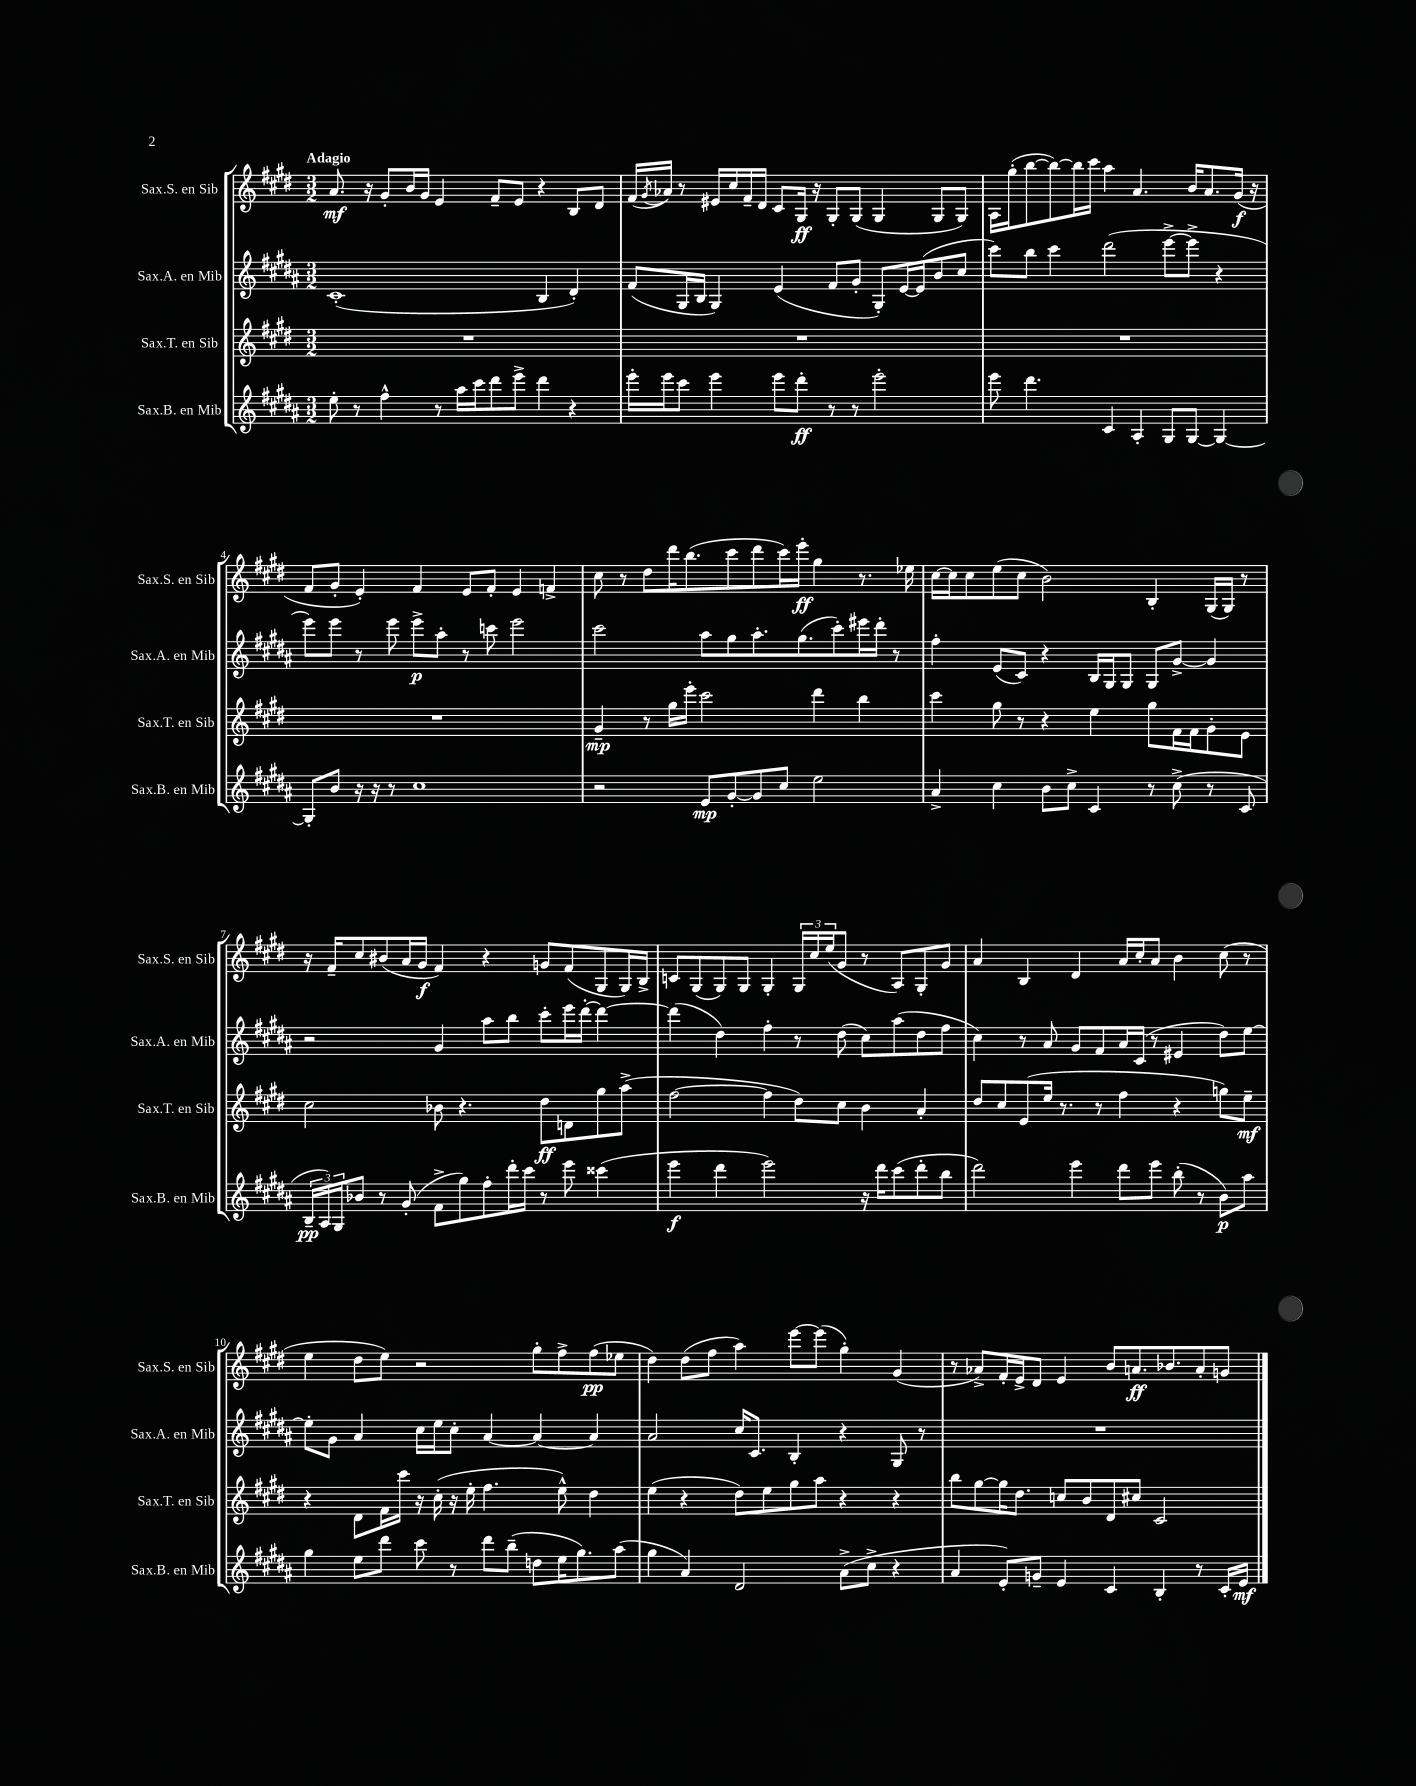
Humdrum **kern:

**kern	**dynam	**kern	**dynam	**kern	**dynam	**kern	**dynam
*part4	*part4	*part3	*part3	*part2	*part2	*part1	*part1
*staff4	*staff4	*staff3	*staff3	*staff2	*staff2	*staff1	*staff1
*I"Sax.B. en Mib	*	*I"Sax.T. en Sib	*	*I"Sax.A. en Mib	*	*I"Sax.S. en Sib	*
*I'Sax.B. en Mib	*	*I'Sax.T. en Sib	*	*I'Sax.A. en Mib	*	*I'Sax.S. en Sib	*
*clefG2	*	*clefG2	*	*clefG2	*	*clefG2	*
*k[f#c#g#d#a#]	*	*k[f#c#g#d#]	*	*k[f#c#g#d#a#]	*	*k[f#c#g#d#]	*
*M3/2	*	*M3/2	*	*M3/2	*	*M3/2	*
=1	=1	=1	=1	=1	=1	=1	=1
!	!	!	!	!	!	!LO:TX:a:B:t=Adagio	!
8ee'\	.	1.r	.	(1c#'	.	8.a/	mf
8r	.	.	.	.	.	.	.
.	.	.	.	.	.	16r	.
4ff#^^\	.	.	.	.	.	8g#'/L	.
.	.	.	.	.	.	16b/L	.
.	.	.	.	.	.	16g#/JJ	.
8r	.	.	.	.	.	4e/	.
16aa#\LL	.	.	.	.	.	.	.
16ccc#\J	.	.	.	.	.	.	.
8ddd#\	.	.	.	.	.	8f#~/L	.
8eee^\J	.	.	.	.	.	8e/J	.
4ddd#\	.	.	.	4B/	.	4r	.
4r	.	.	.	4d#'/)	.	8B/L	.
.	.	.	.	.	.	8d#/J	.
=2	=2	=2	=2	=2	=2	=2	=2
16eee'\LL	.	1.r	.	(8f#/L	.	(16f#/LL	.
.	.	.	.	.	.	8qg#/	.
16eee\J	.	.	.	.	.	16a-X/JJ)	.
8ccc#\J	.	.	.	16G#/L	.	8r	.
.	.	.	.	16B/JJ	.	.	.
4eee\	.	.	.	4G#/)	.	16e#X/LL	.
.	.	.	.	.	.	16cc#/	.
.	.	.	.	.	.	16f#~/	.
.	.	.	.	.	.	16d#/JJ	.
8eee\L	.	.	.	(4e/	.	8c#/L	.
8ddd#'\J	ff	.	.	.	.	16G#/Jk	ff
.	.	.	.	.	.	16r	.
8r	.	.	.	8f#/L	.	8G#'/L	.
8r	.	.	.	8g#'/J	.	(8G#/J	.
2eee'\	.	.	.	8G#'/L)	.	4G#/	.
.	.	.	.	[16e/L	.	.	.
.	.	.	.	(16e/J]	.	.	.
.	.	.	.	8b/	.	8G#/L	.
.	.	.	.	8cc#/J	.	8G#/J)	.
=3	=3	=3	=3	=3	=3	=3	=3
8eee\	.	1.r	.	8ccc#\L)	.	16A\LL	.
.	.	.	.	.	.	(16gg#'\J	.
4.ddd#\	.	.	.	8bb\J	.	[8bb\	.
.	.	.	.	4ccc#\	.	8bb\_)	.
.	.	.	.	.	.	16bb\L]	.
.	.	.	.	.	.	16ccc#\JJ	.
4c#/	.	.	.	(2ddd#\	.	4aa\	.
4A#'/	.	.	.	.	.	4.a/	.
8G#/L	.	.	.	[8eee^\L	.	.	.
[8G#/J	.	.	.	8eee^\J]	.	16b/KL	.
.	.	.	.	.	.	8.a/	.
4G#/_	.	.	.	4r	.	.	.
.	.	.	.	.	.	(16g#/Jk	f
.	.	.	.	.	.	16r	.
!!LO:LB:g=z
=4	=4	=4	=4	=4	=4	=4	=4
8G#'/L]	.	1.r	.	8eee\L)	.	8f#/L	.
8b/J	.	.	.	8eee\J	.	8g#'/J	.
16r	.	.	.	8r	.	4e'/)	.
16r	.	.	.	.	.	.	.
8r	.	.	.	8eee\	.	.	.
1cc#	.	.	.	8eee^\L	p	4f#/	.
.	.	.	.	8aa#'\J	.	.	.
.	.	.	.	8r	.	8e/L	.
.	.	.	.	8cccn\	.	8f#'/J	.
.	.	.	.	2eee\	.	4e/	.
.	.	.	.	.	.	4fn^/	.
=5	=5	=5	=5	=5	=5	=5	=5
2r	.	4g#~/	mp	2ccc#\	.	8cc#\	.
.	.	.	.	.	.	8r	.
.	.	8r	.	.	.	8dd#\L	.
.	.	16gg#\LL	.	.	.	16ddd#\K	.
.	.	16eee'\JJ	.	.	.	(8.bb\	.
8e/L	mp	2ccc#\	.	8aa#\L	.	.	.
[8g#'/	.	.	.	8gg#\	.	8ccc#\	.
8g#/]	.	.	.	8.aa#'\	.	8ddd#\	.
8cc#/J	.	.	.	.	.	16ccc#\L)	.
.	.	.	.	(8.gg#\	.	16eee'\JJ	ff
2ee\	.	4ddd#\	.	.	.	4gg#\	.
.	.	.	.	8ccc#'\)	.	.	.
.	.	4bb\	.	16eee#X\L	.	8.r	.
.	.	.	.	16ddd#'\JJ	.	.	.
.	.	.	.	8r	.	.	.
.	.	.	.	.	.	16ee-X\	.
=6	=6	=6	=6	=6	=6	=6	=6
4a#^/	.	4ccc#\	.	4ff#'\	.	[16cc#\LL	.
.	.	.	.	.	.	16cc#\J]	.
.	.	.	.	.	.	8cc#\	.
4cc#\	.	8gg#\	.	(8e/L	.	(8ee\	.
.	.	8r	.	8c#/J)	.	8cc#\J	.
8b\L	.	4r	.	4r	.	2b\)	.
8cc#^\J	.	.	.	.	.	.	.
4c#/	.	4ee\	.	16B/LL	.	.	.
.	.	.	.	16G#/J	.	.	.
.	.	.	.	8G#/J	.	.	.
8r	.	8gg#\L	.	8G#/L	.	4B'/	.
(8cc#^\	.	16f#\L	.	[8g#^/J	.	.	.
.	.	16f#\J	.	.	.	.	.
8r	.	8g#'\	.	4g#/]	.	(16G#/LL	.
.	.	.	.	.	.	16G#/JJ)	.
8c#/	.	8e\J	.	.	.	8r	.
!!LO:LB:g=z
=7	=7	=7	=7	=7	=7	=7	=7
24B~/LL	pp	2cc#\	.	2r	.	16r	.
24A#/)	.	.	.	.	.	.	.
.	.	.	.	.	.	16f#~/KL	.
24G#/J	.	.	.	.	.	.	.
8b-X/J	.	.	.	.	.	8cc#/	.
8r	.	.	.	.	.	(8b#X/	.
(8g#'/	.	.	.	.	.	16a/L	.
.	.	.	.	.	.	16g#/JJ	f
8f#^\L	.	8b-X\	.	4g#/	.	4f#/)	.
8gg#\)	.	4.r	.	.	.	.	.
8ff#'\	.	.	.	8aa#\L	.	4r	.
16ddd#'\L	.	.	.	8bb\J	.	.	.
16ccc#\JJ	.	.	.	.	.	.	.
8r	.	8dd#\L	ff	8ccc#'\L	.	8gn/L	.
8eee\	.	8dn\	.	16eee\L	.	(8f#/	.
.	.	.	.	[16ddd#'\JJ	.	.	.
(4ccc##X\	.	8gg#\	.	4ddd#\_	.	8G#/	.
.	.	(8aa^\J	.	.	.	16G#/L)	.
.	.	.	.	.	.	16B^/JJ	.
=8	=8	=8	=8	=8	=8	=8	=8
4eee\	f	[2ff#\	.	(4ddd#\]	.	8cn/L	.
.	.	.	.	.	.	(8G#/	.
4ddd#\	.	.	.	4dd#\)	.	8G#/)	.
.	.	.	.	.	.	8G#/J	.
2eee\)	.	4ff#\]	.	4ff#'\	.	4G#'/	.
.	.	8dd#\L)	.	8r	.	24G#/LL	.
.	.	.	.	.	.	24cc#/	.
.	.	.	.	.	.	(24ee/J	.
.	.	8cc#\J	.	(8dd#\	.	8g#/J	.
16r	.	4b\	.	8cc#\L)	.	8r	.
16ddd#\KL	.	.	.	.	.	.	.
(8ccc#\	.	.	.	(8aa#\	.	8A/L)	.
8ddd#'\	.	4a'/	.	8dd#\	.	8G#'/	.
8bb\J	.	.	.	8ff#\J	.	8g#/J	.
=9	=9	=9	=9	=9	=9	=9	=9
2ddd#\)	.	8dd#/L	.	4cc#\)	.	4a/	.
.	.	8cc#/	.	.	.	.	.
.	.	(8e/	.	8r	.	4B/	.
.	.	16ee/Jk	.	8a#/	.	.	.
.	.	8.r	.	.	.	.	.
4eee\	.	.	.	8g#/L	.	4d#/	.
.	.	8r	.	8f#/	.	.	.
8ddd#\L	.	4ff#\	.	16a#/L	.	16a/LL	.
.	.	.	.	(16c#/JJ	.	16cc#'/J	.
8eee\J	.	.	.	8r	.	8a/J	.
(8bb'\	.	4r	.	4e#X/	.	4b\	.
8r	.	.	.	.	.	.	.
8b\L)	p	8ggn\L)	.	8dd#\L)	.	(8cc#\	.
8aa#\J	.	8ee~\J	mf	[8ee\J	.	8r	.
!!LO:LB:g=z
=10	=10	=10	=10	=10	=10	=10	=10
4gg#\	.	4r	.	8ee'\L]	.	4ee\	.
.	.	.	.	8g#\J	.	.	.
8ee\L	.	8d#\L	.	4a#/	.	8dd#\L	.
8ddd#\J	.	16f#\L	.	.	.	8ee\J)	.
.	.	16ccc#\JJ	.	.	.	.	.
8ccc#\	.	16r	.	16cc#\LL	.	2r	.
.	.	(16cc#'\	.	16ee\J	.	.	.
8r	.	16r	.	8cc#'\J	.	.	.
.	.	16ee'\	.	.	.	.	.
8ddd#\L	.	4.ff#\	.	[4a#/	.	.	.
(8bb~\J	.	.	.	.	.	.	.
8ddn\L	.	.	.	4a#/_	.	8gg#'\L	.
16ee\K	.	8ee^^\)	.	.	.	8ff#^\	.
8.gg#\)	.	.	.	.	.	.	.
.	.	4dd#\	.	4a#/]	.	(8ff#\	pp
(8aa#\J	.	.	.	.	.	8ee-X\J	.
=11	=11	=11	=11	=11	=11	=11	=11
4gg#\	.	(4ee\	.	2a#/	.	4dd#\)	.
4a#/)	.	4r	.	.	.	(8dd#\L	.
.	.	.	.	.	.	8ff#\J	.
2d#/	.	8dd#\L)	.	16cc#/KL	.	4aa\)	.
.	.	.	.	8.c#/J	.	.	.
.	.	8ee\	.	.	.	.	.
.	.	8gg#\	.	4B'/	.	[8eee\L	.
.	.	8aa\J	.	.	.	(8eee\J]	.
(8a#^\L	.	4r	.	4r	.	4gg#'\)	.
8cc#^\J	.	.	.	.	.	.	.
4r	.	4r	.	8G#/	.	(4g#/	.
.	.	.	.	8r	.	.	.
=12	=12	=12	=12	=12	=12	=12	=12
4a#/	.	8bb\L	.	1.r	.	8r	.
.	.	[8gg#\	.	.	.	8a-X^/L)	.
8e'/L)	.	16gg#\K]	.	.	.	16f#'/L	.
.	.	8.dd#\J	.	.	.	16e^/J	.
8gn~/J	.	.	.	.	.	8d#/J	.
4e/	.	8ccn/L	.	.	.	4e/	.
.	.	8b/	.	.	.	.	.
4c#/	.	8d#/	.	.	.	8b/L	.
.	.	8cc#X/J	.	.	.	8.an/	ff
4B'/	.	2c#/	.	.	.	.	.
.	.	.	.	.	.	8.b-X/	.
8r	.	.	.	.	.	8a'/	.
16c#'/LL	.	.	.	.	.	8gn/J	.
16e/JJ	mf	.	.	.	.	.	.
==	==	==	==	==	==	==	==
*-	*-	*-	*-	*-	*-	*-	*-
